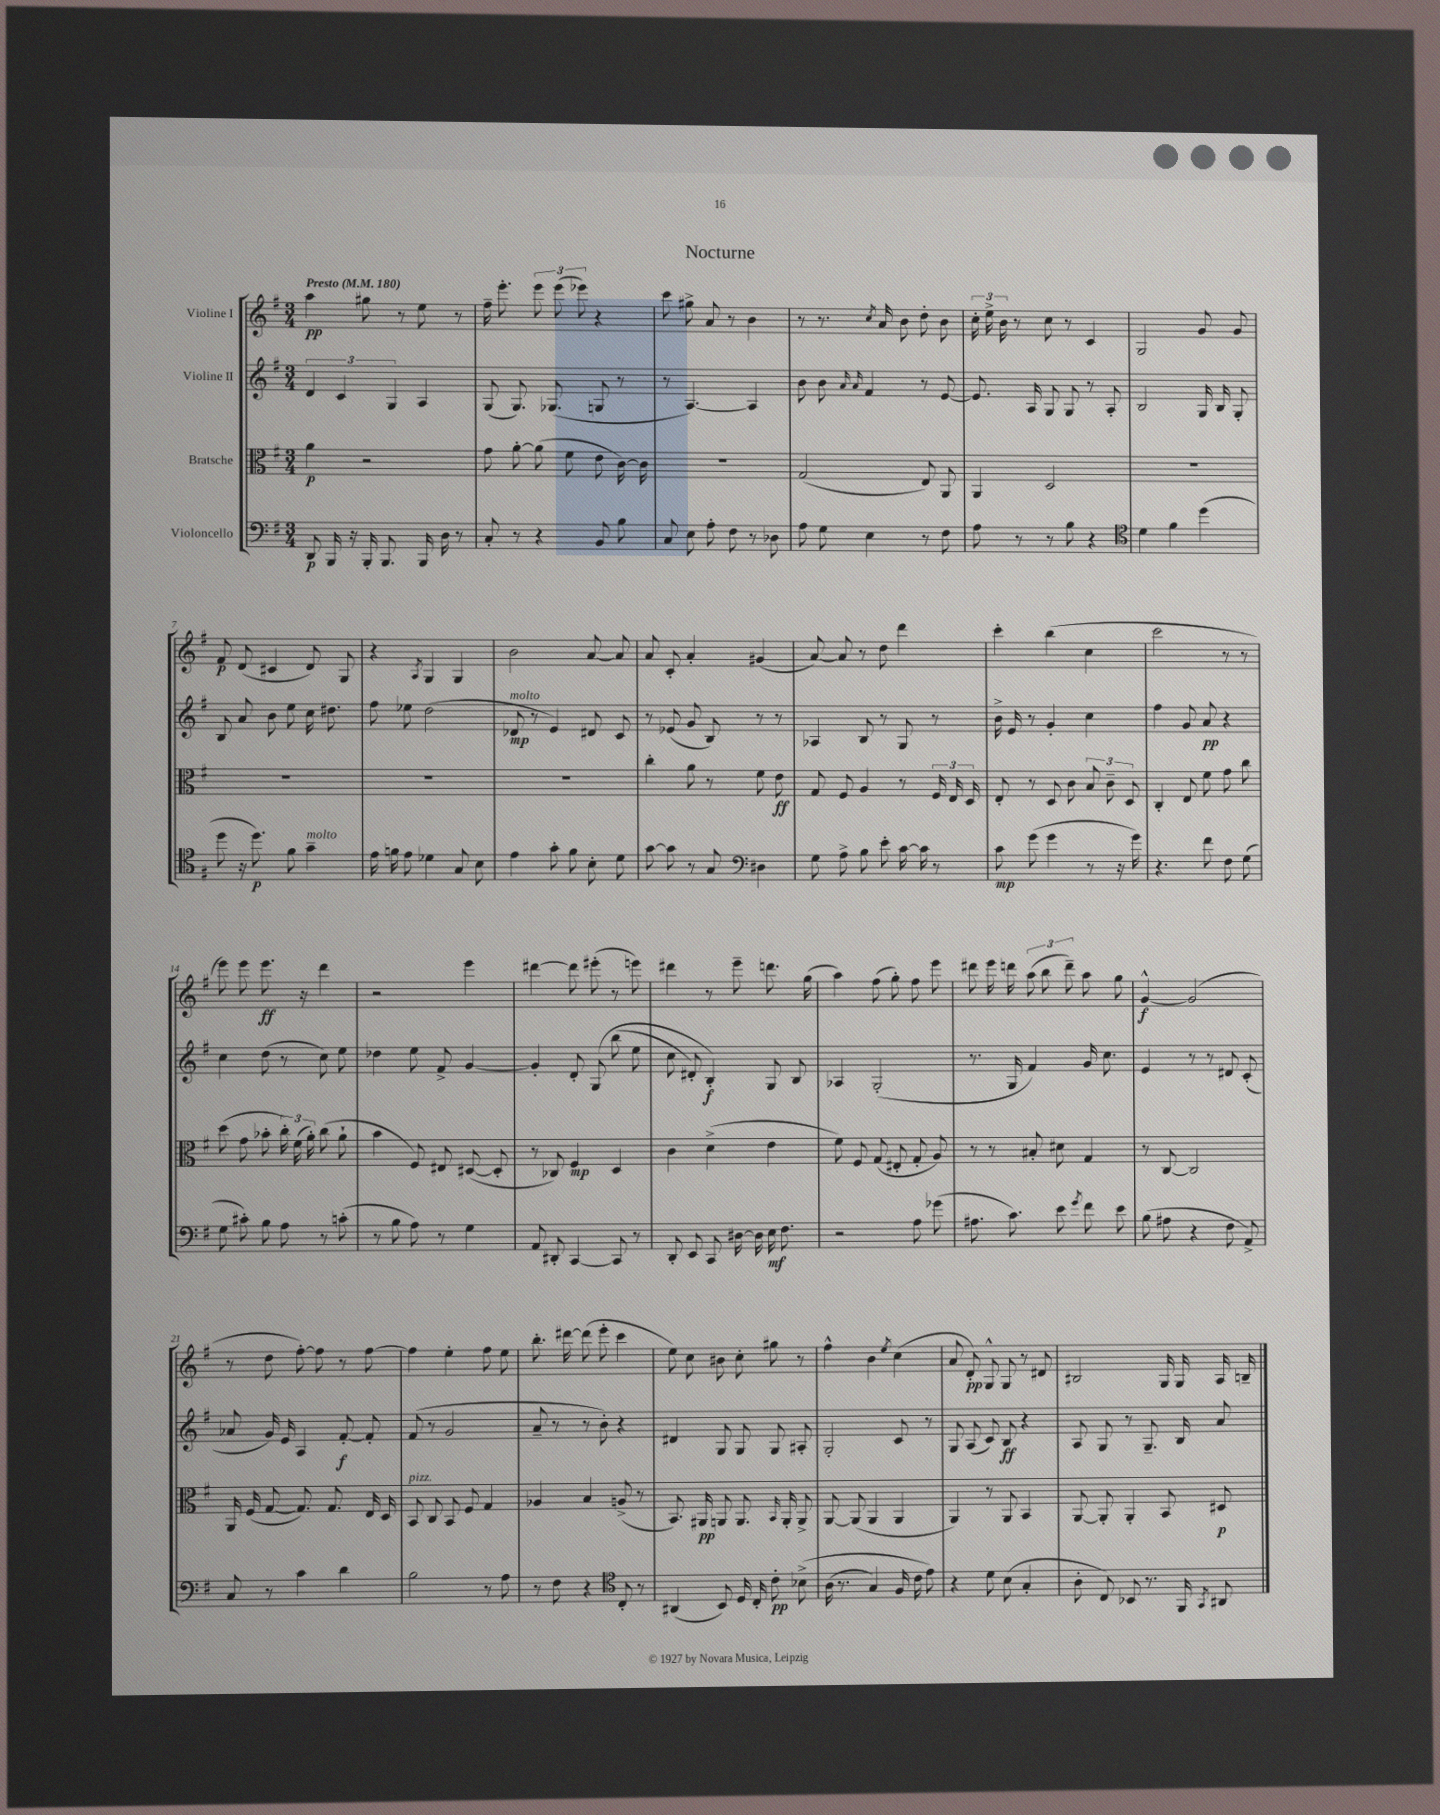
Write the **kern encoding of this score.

**kern	**kern	**kern	**kern
*staff4	*staff3	*staff2	*staff1
*clefF4	*clefC3	*clefG2	*clefG2
*k[f#]	*k[f#]	*k[f#]	*k[f#]
*M3/4	*M3/4	*M3/4	*M3/4
*MM180	*MM180	*MM180	*MM180
8DD	4a	6d	4aa
16BBB	.	.	.
.	.	6c	.
16r	.	.	.
16BBB'	2r	.	8gg#
8.BBB	.	.	.
.	.	6G	.
.	.	.	8r
16BBB	.	4A	8ee
16D	.	.	.
8r	.	.	8r
=	=	=	=
8C'	8g	(8G	16ff#~
.	.	.	8.eee'
8r	[8a'	8.G)	.
4r	(8a]	.	12eee
.	.	(8.G-	.
.	.	.	(12eee
.	8f#	.	.
.	.	.	12eee-)
8BB	8e	8G	4r
8B	[16c)	8r	.
.	16c]	.	.
=	=	=	=
8C	2.r	8r	8ccc
8E	.	[4.A)	8gg#^
8A'	.	.	8a
8F#	.	.	8r
8r	.	4A]	4b
8D-	.	.	.
=	=	=	=
8A	(2G	8b	8r
8G	.	8b	8.r
.	.	16qqa	.
.	.	16qqa	.
4E	.	4f#	.
.	.	.	8qcc
.	.	.	16a
.	.	.	8b
8r	8E)	8r	8dd'
8F#	8AA	[8e	8b
=	=	=	=
8A	4AA	8.e]	24cc'
.	.	.	24ee^
.	.	.	24b
8r	.	.	8r
.	.	16A	.
8r	2D	8G	8cc
8B	.	8G	8r
4r	.	8r	4c
.	.	8A'	.
=	=	=	=
*clefC4	*	*	*
4d	2.r	2B	2G
4f#	.	.	.
(4dd	.	16G	8g
.	.	16B	.
.	.	8G'	8g
=	=	=	=
8dd	2.r	8B	8f#
16r	.	8a	(8d
8.dd)	.	.	.
.	.	8b	4c#
8f#	.	8ee	.
4g~	.	16cc	8d)
.	.	8.dd#	.
.	.	.	8G
=	=	=	=
16e	2.r	8ff#	4r
16f	.	.	.
8e	.	8ee-	.
.	.	.	8qA
4d-	.	(2dd	4G
8G	.	.	4G
8B	.	.	.
=	=	=	=
4e	2.r	8d-	2b
.	.	8r	.
8g'	.	4e)	.
8f#	.	.	.
8B'	.	8d#	[8a
8d	.	8c	8a]
=	=	=	=
[8g	4cc'	8r	8a
8g]	.	(8e-	8c'
8r	8a	8g	4a'
8G	8r	8B)	.
*clefF4	*	*	*
4D#	8f#	8r	(4g#
.	8e	8r	.
=	=	=	=
8G	8G	4A-	[8a)
8A^	8F#	.	8a]
8B	4A	8B	8r
8e'	.	8r	8dd
[16c	8r	8G	4ddd
16c]	.	.	.
8r	24F#	8r	.
.	24E	.	.
.	24D	.	.
=	=	=	=
8c	8E'	16b^	4ccc'
.	.	16e	.
(8g	8r	8r	.
4g	8D	4g'	(4bb
.	8c	.	.
8r	12B	4cc	4cc
.	12c~	.	.
16r	.	.	.
.	12D	.	.
16g)	.	.	.
=	=	=	=
4.r	4C'	4ff#	2ccc
.	8E	8g	.
8f#	8f#	8a	.
8F#	8g	4r	8r
(8G	8cc	.	8r
=	=	=	=
8G	(8dd	4cc	8eee)
8c#')	8g	.	8eee
8B	8b-'	(8dd	8.eee
8A	24cc')	8r	.
.	(24f#	.	.
.	.	.	16r
.	24a')	.	.
8r	(8cc	8cc)	4ddd
(8c'	8a`	8ee	.
=	=	=	=
8r	4b	4dd-	2r
8B	.	.	.
8A)	8F#)	8ee	.
8r	8E#	8f#^	.
4G	([8D#	[4g	4eee
.	8D#']	.	.
=	=	=	=
8AA	8r	4g']	[4ddd#
8DD#'	8C-)	.	.
[4CC	4F#	8d'	8ddd#]
.	.	&(8G	(8eee#'
8CC]	4D	(8bb	8r
8r	.	8ee	8eee)
=	=	=	=
8DD'	4c	8cc	4ddd#
8EE	.	8d#')	.
8CC	(4d^	4B'&)	8r
[16D#	.	.	8eee~
16D#]	.	.	.
16E	4e	8G	8.ddd
8.F#	.	.	.
.	.	8B	.
.	.	.	(16gg
=	=	=	=
2r	8f#)	4A-	4aa)
.	8F#	.	.
.	(8G	(2G'	(8ff#
.	8E#'	.	8gg')
8A	8G'	.	8ff#
(8g-	8A)	.	8eee
=	=	=	=
8.A#	8r	8.r	8ddd#
.	8r	.	16eee
8.c)	.	16G	16ddd
.	8B#'	4f#)	(12aa
.	.	.	12bb
8e	8d#	.	.
.	.	.	12ddd~)
8qg	.	.	.
8f#	4G	16g	8aa
.	.	8.cc	.
8e	.	.	8gg
=	=	=	=
(8B	8r	4e	[4g^^
8A#	[8C	.	.
4r	2C]	8r	(2g]
.	.	8r	.
8F#	.	8d#	.
8AA^)	.	(8c'	.
=	=	=	=
8C	16AA	8a-	8r
.	(16F#	.	.
8r	[8G	16g)	8dd
.	.	16e	.
4c	8.G])	4A	[8ff#')
.	.	.	8ff#]
.	8.G	.	.
4d	.	[8f#'	8r
.	16E	8f#']	[8ff#
.	16D	.	.
=	=	=	=
2B	8BB	(8f#	4ff#]
.	8C	8r	.
.	8BB	2g	4ee'
.	8F#	.	.
8r	4G	.	8ff#
8A	.	.	8ee
=	=	=	=
8r	4A-	8a~	8.bb'
8F#	.	8r	.
.	.	.	[16ddd#
4r	4B	8r	(8ddd#]
.	.	8b')	8eee'
*clefC4	*	*	*
8C'	(8A^	4r	4ccc
8r	8r	.	.
=	=	=	=
(4AA#	8.BB)	4d#	8ee)
.	.	.	8cc
.	16AA#	.	.
8BB)	8AA	8G	8b#
16D	8.AA	8G	8cc'
16C'	.	.	.
8c'	.	8G	8gg#
.	16qqBB	.	.
.	16AA'	.	.
&(8B-^	8AA^	8A#'	8r
=	=	=	=
(16A	[8AA	2G'	4ff#^^
8.r	.	.	.
.	(8AA]	.	.
4G)	4AA	.	4b
.	.	.	8qee
16F#	4AA	8c	(4cc
16c	.	.	.
8e&)	.	8r	.
=	=	=	=
4r	4AA)	8G	8a
.	.	(8A	8d')
8d	8r	8c)	8G^^
(8B	8AA	8B	8G
4G'	4BB	4r	8r
.	.	.	8d#
=	=	=	=
8A'	[8AA	8A	2B#
8C)	8AA']	8G	.
8BB-	4AA'	8r	.
8.r	.	8.G~	.
.	8BB	.	16G
16FF#	.	16B	16G
8qGG	.	.	.
8AA#	8D#	8a	16A
.	.	.	16B~
==	==	==	==
*-	*-	*-	*-
